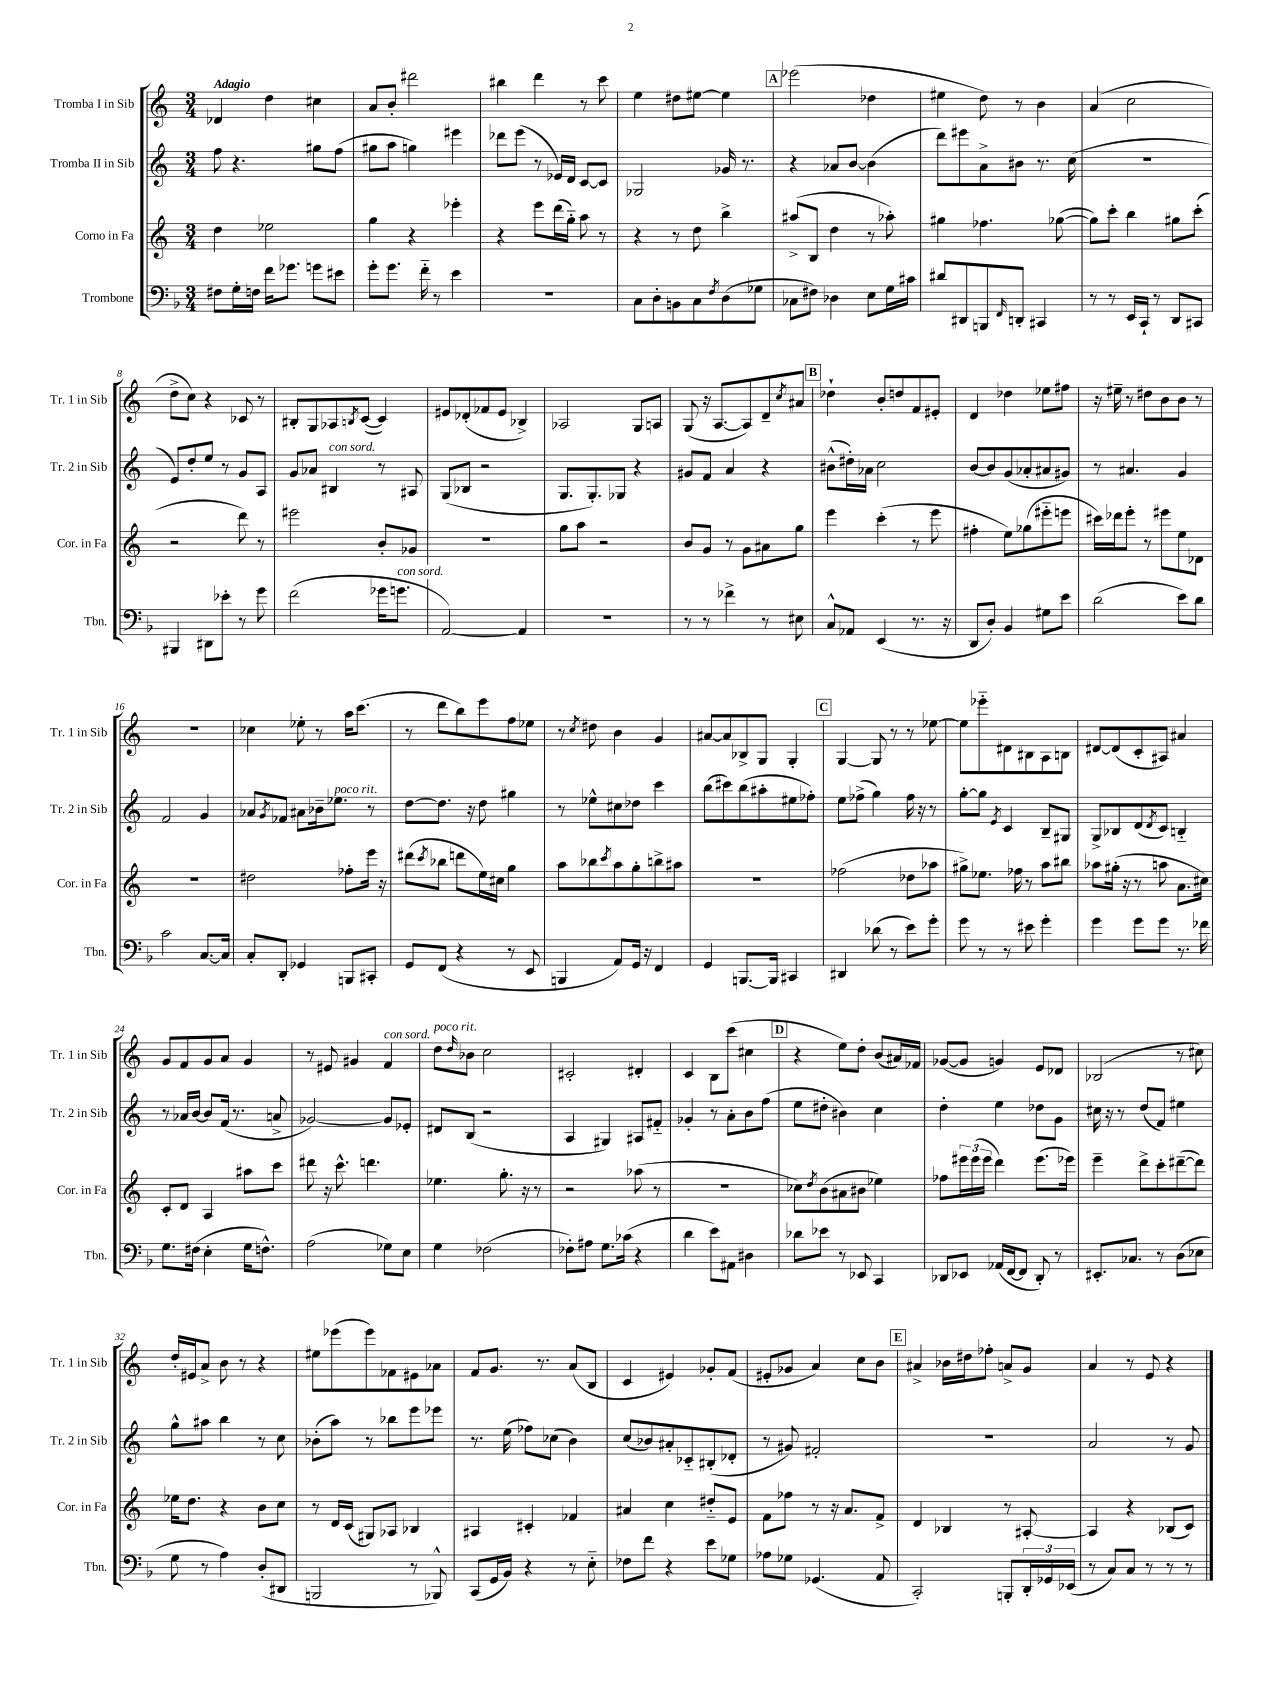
<<
\new StaffGroup <<
\new Staff = "s0" \with { instrumentName = "Tromba I in Sib" shortInstrumentName = "Tr. 1 in Sib" } {
    \clef treble \key c \major \numericTimeSignature \time 3/4 \tempo "Adagio"
    des'4 d''4 cis''4 |
    a'8 b'8-. dis'''2 |
    bis''4 d'''4 r8 c'''8 |
    e''4 dis''8 eis''8~ eis''4 |
    \mark \markup { \box "A" } ees'''2( des''4 |
    eis''4 d''8) r8 b'4 |
    a'4( c''2 |
    d''8-> c''8) r4 ces'8 r8 |
    bis8-. g8 aes8 \acciaccatura { b8 } c'8~( c'4) |
    eis'8 des'8-.( fes'8 eis'8 bes4->) |
    aes2 g8 a8 |
    g8( r16 a8.~ a8) d'8-- \acciaccatura { c''8 } ais'8 |
    \mark \markup { \box "B" } des''4-! b'8-. d''8 f'8 eis'8-. |
    d'4 des''4 ees''8 fis''8 |
    r16 eis''16-- r8 dis''8 b'8 b'8 r8 |
    R2. |
    ces''4 ees''8-. r8 a''16 c'''8.( |
    r8 d'''8 b''8) e'''8 f''8 ees''8 |
    r8 \acciaccatura { c''8 } dis''8 b'4 g'4 |
    ais'8~ ais'8 bes8-> g8 g4-. |
    \mark \markup { \box "C" } g4~ g8 r8 r8 ees''8~ |
    ees''8 ees'''8-_ dis'8 bis8 a8 b8 |
    dis'8~ dis'8( c'8-. ais8) ais'4 |
    g'8 f'8 g'8 a'8 g'4 |
    r8 eis'8 gis'4 f'4^\markup { \italic "con sord." } |
    d''8^\markup { \italic "poco rit." } \grace { d''16 } bes'8 c''2 |
    cis'2-. dis'4-. |
    c'4 b8 c'''8( cis''4 |
    \mark \markup { \box "D" } r4 e''8) d''8-. b'8( ais'16) fes'16 |
    ges'8~( ges'8 g'4) e'8 des'8 |
    bes2( r8 cis''8) |
    d''16-. eis'16 a'8-> b'8 r8 r4 |
    eis''8 ees'''8( ees'''8) fes'8 eis'8 aes'8 |
    f'8 g'8. r8. a'8( b8 |
    c'4 eis'4) ges'8-. f'8( |
    eis'8-. ges'8 a'4) c''8 b'8 |
    \mark \markup { \box "E" } ais'4-> bes'16 dis''16 fes''8-. a'8-> g'8 |
    a'4 r8 e'8 r4 \bar "|." |
}
\new Staff = "s1" \with { instrumentName = "Tromba II in Sib" shortInstrumentName = "Tr. 2 in Sib" } {
    \clef treble \key c \major \numericTimeSignature \time 3/4
    f''8 r4. gis''8 f''8( |
    gis''8 a''8 g''4) eis'''4 |
    des'''8 e'''8( r8 ees'16) d'16 c'8~ c'8 |
    ges2 ges'16 r8. |
    \mark \markup { \box "A" } r4 aes'8 b'8~ b'4( |
    d'''8) eis'''8 a'8-> bis'8 r8. c''16( |
    R2. |
    e'8) d''8-. e''8 r8 g'8 a8 |
    g'8 aes'8 bis4^\markup { \italic "con sord." } r8 ais8 |
    g8( bes8 r2 |
    g8. g8.-.) ges8 r4 |
    gis'8 f'8 a'4 r4 |
    \mark \markup { \box "B" } bis'8-^( dis''16-.) aes'16 c''2 |
    b'8~ b'8 g'8( aes'8-. ais'8 gis'8) |
    r8 ais'4. g'4 |
    f'2 g'4 |
    aes'8 \acciaccatura { g'8 } fes'8 ais'8 bes'16-- ees''8.^\markup { \italic "poco rit." } r8 |
    d''8~ d''8. r16 d''8 gis''4 |
    r8 ees''8-^ cis''8 des''8 c'''4 |
    b''8( cis'''8) b''8( ais''8-. eis''8 fes''8-.) |
    \mark \markup { \box "C" } e''8 fes''8->( g''4) fes''16 r16 r8 |
    g''8~-. g''8 \acciaccatura { e'8 } c'4 b8-- gis8 |
    g8-> bes8 d'8( \acciaccatura { d'8 } c'8) b4-_ |
    r8 aes'16 b'16~ b'8 f'16( r8. a'8-> |
    ges'2~) ges'8 ees'8-. |
    dis'8 b8( r2 |
    a4 gis4) ais8 fis'8-_ |
    ges'4-. r8 a'8-. b'8 f''8( |
    \mark \markup { \box "D" } e''8 dis''8-. bis'4) c''4 |
    d''4-. e''4 des''8 g'8 |
    cis''16 r16 r8 d''8( f'8) eis''4 |
    g''8-^ ais''8 b''4 r8 c''8 |
    bes'8-.( a''8) r8 bes''8 e'''8 ees'''8 |
    r8. e''16( fes''8) ces''8( b'4) |
    c''8( bes'8) ais'8-. ces'8-_ bis8-.( des'8-. |
    r8 gis'8) fis'2-. |
    \mark \markup { \box "E" } R2. |
    a'2 r8 g'8 \bar "|." |
}
\new Staff = "s2" \with { instrumentName = "Corno in Fa" shortInstrumentName = "Cor. in Fa" } {
    \clef treble \key c \major \numericTimeSignature \time 3/4
    d''4 ees''2 |
    g''4 r4 ees'''4-. |
    r4 e'''8 d'''16( g''16-_) a''8 r8 |
    r4 r8 d''8 b''4-> |
    \mark \markup { \box "A" } ais''8->( b8 d''4 r8 aes''8-.) |
    gis''4 fes''4. ges''8~( |
    ges''8) c'''8-. b''4 gis''8 c'''8-.( |
    r2 d'''8) r8 |
    eis'''2 b'8-. ges'8 |
    R2. |
    g''8 a''8 r2 |
    b'8 g'8 r8 g'8 ais'8 g''8 |
    \mark \markup { \box "B" } e'''4 c'''4-.( r8 e'''8 |
    fis''4-. e''8) ges''8( eis'''8-_ e'''8 |
    cis'''16) des'''16 e'''8-. r8 eis'''8 e''8 des'8 |
    R2. |
    dis''2 fes''8-. e'''16 r16 |
    dis'''8( \acciaccatura { c'''8 } bes''8 d'''8 e''16) cis''16 g''4 |
    a''8 bes''8 \acciaccatura { c'''8 } a''8 g''8-. b''8-> ais''8 |
    R2. |
    \mark \markup { \box "C" } fes''2( des''8 aes''8 |
    gis''8->) ees''8. fes''16 r8 a''8 bis''8 |
    aes''8 gis''16-.( r16 r8 a''8 a'8. cis''16) |
    c'8-. d'8 a4 ais''8 c'''8 |
    dis'''8 r16 c'''8.-^ d'''4. |
    ees''4. g''8.-. r16 r8 |
    r2 aes''8( r8 |
    R2. |
    \mark \markup { \box "D" } ces''8) \acciaccatura { d''8 } b'8( ais'8 bis'8 ees''4) |
    fes''8 \tuplet 3/2 { eis'''16 eis'''16( eis'''16 } d'''4) eis'''8.( ees'''16) |
    e'''4-- d'''8-> c'''8-. dis'''8~--( dis'''8) |
    ees''16 d''8. r4 b'8 c''8 |
    r8 d'16 c'16( gis8) aes8 bes4 |
    ais4 cis'4-. fes'4 |
    ais'4 c''4 dis''8-_ e'8 |
    f'8 fes''8 r8 r16 a'8. f'8-> |
    \mark \markup { \box "E" } d'4 bes4 r8 ais8~-. |
    ais4 r4 bes8( c'8) \bar "|." |
}
\new Staff = "s3" \with { instrumentName = "Trombone" shortInstrumentName = "Tbn." } {
    \clef bass \key f \major \numericTimeSignature \time 3/4
    fis8 g16-. f16 f'16 ges'8. g'8 eis'8 |
    g'8-. g'8. f'16-_ r8 e'4 |
    R2. |
    c8 d8-. b,8 c8 \acciaccatura { f8 } d8( ges8 |
    \mark \markup { \box "A" } ces8 fis8) des4 e8 g16 cis'16 |
    dis'8 dis,8 b,,8 \grace { f,16 } d,8-. cis,4 |
    r8 r8 e,16 c,16-! r8 d,8 cis,8 |
    bis,,4 dis,8 ees'8-. r8 g'8 |
    f'2( ges'16 g'8.^\markup { \italic "con sord." } |
    a,2~) a,4 |
    R2. |
    r8 r8 fes'4-> r8 eis8 |
    \mark \markup { \box "B" } c8-^ aes,8 e,4( r8. r16 |
    d,8 d8-.) bes,4 gis8 e'8 |
    d'2( e'8) d'8 |
    c'2 c8.~ c16 |
    c8-. d,8-. ges,4 b,,8 cis,8-. |
    g,8 f,8( r4 r8 e,8 |
    b,,4 a,8) g,16 r16 f,4 |
    g,4 b,,8.~ b,,16 cis,4 |
    \mark \markup { \box "C" } dis,4 des'8( r8 e'8) g'8-. |
    g'8 r8 r8 eis'8 g'4-. |
    g'4 g'8 g'8 r8. fes'16 |
    g8. fis16( e4-. g16 f8.-^) |
    a2( ges8) e8 |
    g4 fes2( |
    fes8-.) ais8 g8. ces'16( r4 |
    d'4 e'8) ais,8 dis4 |
    \mark \markup { \box "D" } des'8 ees'8 r8 ees,8 c,4 |
    des,8 ees,8 aes,16( f,16~ f,8 des,8-.) r8 |
    eis,8.-. ces8. r8 d8( ees8 |
    g8 r8 a4) d8-.( dis,8 |
    b,,2 r8 bes,,8-^) |
    c,8( g,16 bes,16) r4 r8 e8-_ |
    fes8 f'8 r4 e'8 ges8 |
    aes8 ges8 ges,4.( a,8 |
    \mark \markup { \box "E" } c,2-.) b,,8-. \tuplet 3/2 { d,16-. ges,16 ees,16( } |
    r8 c8) c8 r8 r8 r8 \bar "|." |
}
>>
>>
